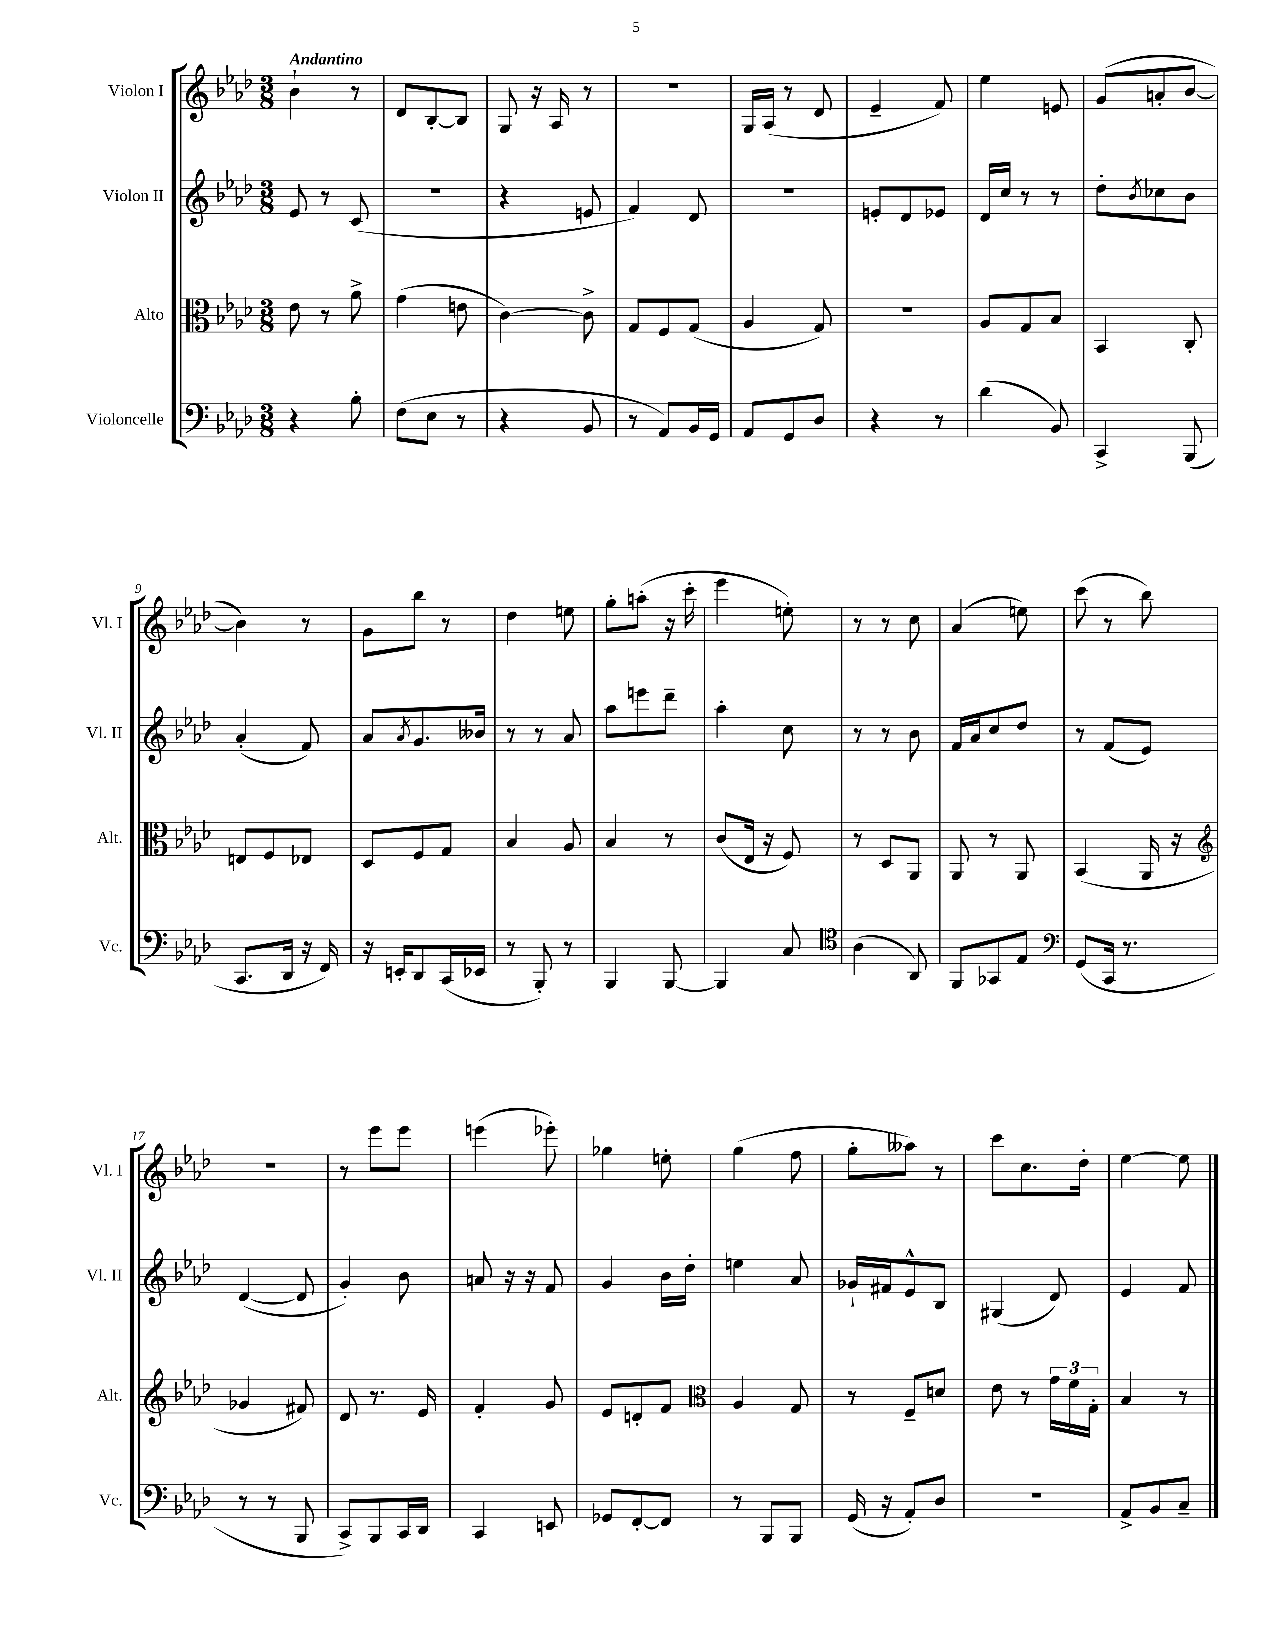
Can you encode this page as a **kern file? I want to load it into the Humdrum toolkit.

**kern	**kern	**kern	**kern
*staff4	*staff3	*staff2	*staff1
*clefF4	*clefC3	*clefG2	*clefG2
*k[b-e-a-d-]	*k[b-e-a-d-]	*k[b-e-a-d-]	*k[b-e-a-d-]
*M3/8	*M3/8	*M3/8	*M3/8
4r	8e-	8e-	4b-`
.	8r	8r	.
8B-'	8a-^	(8c	8r
=	=	=	=
(8F	(4g	4.r	8d-
8E-	.	.	[8B-'
8r	8e	.	8B-]
=	=	=	=
4r	[4c)	4r	8G
.	.	.	16r
.	.	.	16A-
8BB-	8c^]	8e	8r
=	=	=	=
8r	8G	4f)	4.r
8AA-)	8F	.	.
16BB-	(8G	8d-	.
16GG	.	.	.
=	=	=	=
8AA-	4A-	4.r	16G
.	.	.	(16A-
8GG	.	.	8r
8D-	8G)	.	8d-
=	=	=	=
4r	4.r	8e'	4e-~
.	.	8d-	.
8r	.	8e-	8f)
=	=	=	=
(4d-	8A-	16d-	4ee-
.	.	16cc	.
.	8G	8r	.
8BB-)	8B-	8r	8e
=	=	=	=
4CC^	4BB-	8dd-'	(8g
.	.	8qb-	.
.	.	8cc-	8a'
(8BBB-	8C'	8b-	[8b-
=	=	=	=
8.CC	8E	(4a-'	4b-])
.	8F	.	.
16DD-	.	.	.
16r	8E-	8f)	8r
16FF)	.	.	.
=	=	=	=
16r	8D-	8a-	8g
16EE'	.	.	.
.	.	8qa-	.
8DD-	8F	8.g	8bb-
(16CC	8G	.	8r
16EE-	.	16b--	.
=	=	=	=
8r	4B-	8r	4dd-
8BBB-')	.	8r	.
8r	8A-	8a-	8ee
=	=	=	=
4BBB-	4B-	8aa-	8gg'
.	.	8eee	(8aa'
[8BBB-	8r	8ddd-~	16r
.	.	.	16ccc'
=	=	=	=
4BBB-]	(8c	4aa-'	4eee-
.	16E-	.	.
.	16r	.	.
8C	8F)	8cc	8ee')
=	=	=	=
*clefC4	*	*	*
(4A-	8r	8r	8r
.	8D-	8r	8r
8AA-)	8AA-	8b-	8cc
=	=	=	=
8FF	8AA-	16f	(4a-
.	.	16a-	.
8GG-	8r	8cc	.
8E-	8AA-	8dd-	8ee)
=	=	=	=
*clefF4	*	*	*
(8GG	(4BB-	8r	(8ccc
16CC	.	(8f	8r
8.r	.	.	.
.	16AA-	8e-)	8bb-)
.	16r	.	.
=	=	=	=
*	*clefG2	*	*
8r	4g-	([4d-	4.r
8r	.	.	.
8BBB-	8f#)	8d-]	.
=	=	=	=
8CC^)	8d-	4g')	8r
8BBB-	8.r	.	8eee-
16CC	.	8b-	8eee-
16DD-	16e-	.	.
=	=	=	=
4CC	4f'	8a	(4eee
.	.	16r	.
.	.	16r	.
8EE	8g	8f	8eee-')
=	=	=	=
8GG-	8e-	4g	4gg-
[8FF'	8d'	.	.
8FF]	8f	16b-	8ee'
.	.	16dd-'	.
=	=	=	=
*	*clefC3	*	*
8r	4A-	4ee	(4gg
8BBB-	.	.	.
8BBB-	8G	8a-	8ff
=	=	=	=
(16GG	8r	16g-`	8gg'
16r	.	16f#	.
8AA-')	8F~	8e-^^	8aa--)
8D-	8d	8B-	8r
=	=	=	=
4.r	8e-	(4G#	8ccc
.	8r	.	8.cc
.	24g	8d-)	.
.	24f	.	.
.	.	.	16dd-'
.	24G'	.	.
=	=	=	=
8AA-^	4B-	4e-	[4ee-
8BB-	.	.	.
8C~	8r	8f	8ee-]
==	==	==	==
*-	*-	*-	*-
